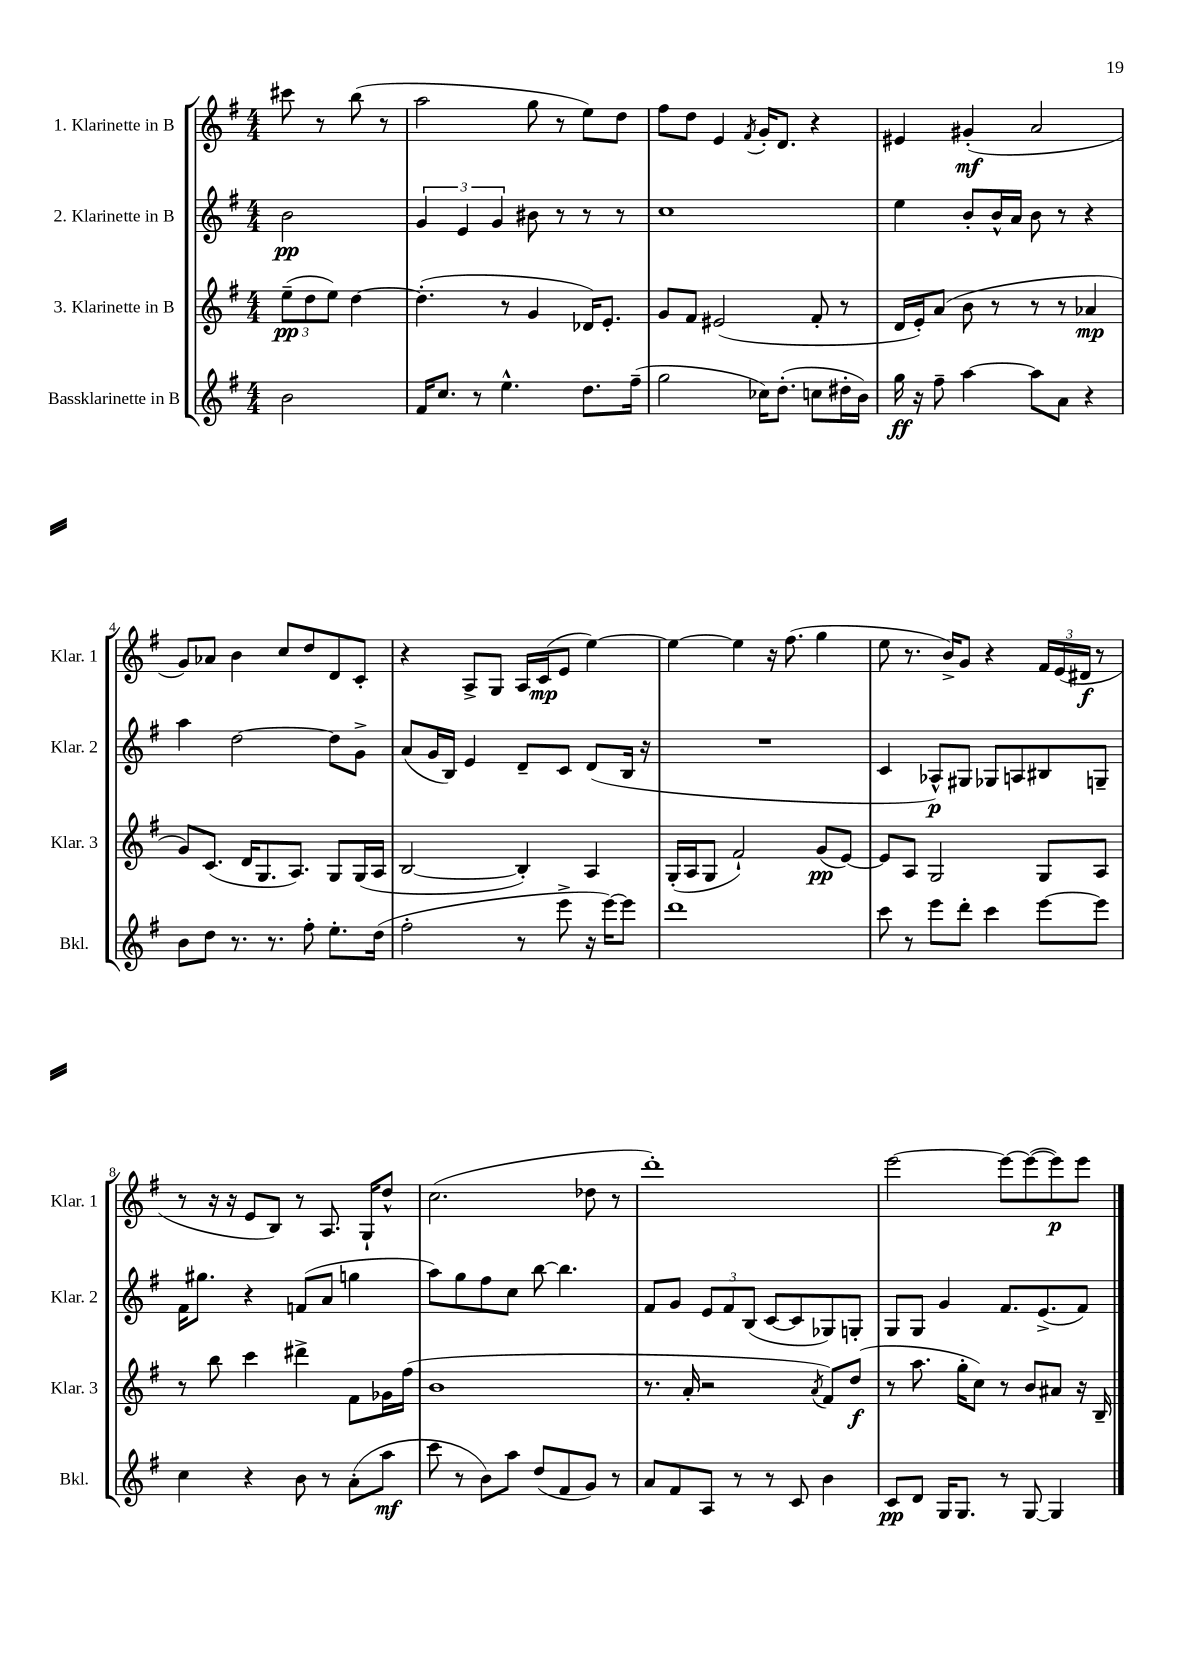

**kern	**dynam	**kern	**dynam	**kern	**dynam	**kern	**dynam
*part4	*part4	*part3	*part3	*part2	*part2	*part1	*part1
*staff4	*staff4	*staff3	*staff3	*staff2	*staff2	*staff1	*staff1
*I"Bassklarinette in B	*	*I"3. Klarinette in B	*	*I"2. Klarinette in B	*	*I"1. Klarinette in B	*
*I'Bkl.	*	*I'Klar. 3	*	*I'Klar. 2	*	*I'Klar. 1	*
*clefG2	*	*clefG2	*	*clefG2	*	*clefG2	*
*k[f#]	*	*k[f#]	*	*k[f#]	*	*k[f#]	*
*M4/4	*	*M4/4	*	*M4/4	*	*M4/4	*
=	=	=	=	=	=	=	=
2b\	.	(12ee~\L	pp	2b\	pp	8ccc#X\	.
.	.	12dd\	.	.	.	.	.
.	.	.	.	.	.	8r	.
.	.	12ee\J)	.	.	.	.	.
.	.	[4dd\	.	.	.	(8bb\	.
.	.	.	.	.	.	8r	.
=1	=1	=1	=1	=1	=1	=1	=1
16f#/KL	.	(4.dd'\]	.	6g/	.	2aa\	.
8.cc/J	.	.	.	.	.	.	.
.	.	.	.	6e/	.	.	.
8r	.	.	.	.	.	.	.
.	.	.	.	6g/	.	.	.
4.ee^^\	.	8r	.	.	.	.	.
.	.	4g/	.	8b#X\	.	8gg\	.
.	.	.	.	8r	.	8r	.
8.dd\L	.	16d-X/KL)	.	8r	.	8ee\L)	.
.	.	8.e'/J	.	.	.	.	.
.	.	.	.	8r	.	8dd\J	.
(16ff#~\Jk	.	.	.	.	.	.	.
=2	=2	=2	=2	=2	=2	=2	=2
2gg\	.	8g/L	.	1cc	.	8ff#\L	.
.	.	8f#/J	.	.	.	8dd\J	.
.	.	(2e#X/	.	.	.	4e/	.
.	.	.	.	.	.	8qf#/	.
16cc-X\KL)	.	.	.	.	.	16g'/KL	.
(8.dd'\J	.	.	.	.	.	8.d/J	.
8ccn\L	.	8f#'/	.	.	.	4r	.
16dd#X'\L	.	8r	.	.	.	.	.
16b\JJ)	.	.	.	.	.	.	.
=3	=3	=3	=3	=3	=3	=3	=3
16gg\	ff	16d/LL	.	4ee\	.	4e#X/	.
16r	.	16e'/J)	.	.	.	.	.
8ff#~\	.	(8a/J	.	.	.	.	.
[4aa\	.	8b\	.	8b'/L	.	(4g#X'/	mf
.	.	8r	.	16b^^/L	.	.	.
.	.	.	.	16a/JJ	.	.	.
8aa\L]	.	8r	.	8b\	.	2a/	.
8a\J	.	8r	.	8r	.	.	.
4r	.	4a-X/	mp	4r	.	.	.
!!LO:LB:g=z
=4	=4	=4	=4	=4	=4	=4	=4
8b\L	.	8g/L)	.	4aa\	.	8g/L)	.
8dd\J	.	(8.c/J	.	.	.	8a-X/J	.
8.r	.	.	.	[2dd\	.	4b\	.
.	.	16d/KL	.	.	.	.	.
.	.	8.G/	.	.	.	.	.
8.r	.	.	.	.	.	.	.
.	.	.	.	.	.	8cc/L	.
.	.	8.A/J)	.	.	.	.	.
8ff#'\	.	.	.	.	.	8dd/	.
8.ee'\L	.	8G/L	.	8dd\L]	.	8d/	.
.	.	(16G/L	.	8g^\J	.	8c'/J	.
(16dd\Jk	.	16A/JJ	.	.	.	.	.
=5	=5	=5	=5	=5	=5	=5	=5
2ff#'\	.	[2B/	.	(8a/L	.	4r	.
.	.	.	.	16g/L	.	.	.
.	.	.	.	16B/JJ)	.	.	.
.	.	.	.	4e/	.	8A^/L	.
.	.	.	.	.	.	8G/J	.
8r	.	4B'/])	.	8d~/L	.	16A/LL	.
.	.	.	.	.	.	(16c/J	mp
8eee^\	.	.	.	8c/J	.	8e/J	.
16r	.	4A/	.	(8d/L	.	[4ee\)	.
[16eee\KL)	.	.	.	.	.	.	.
8eee\J]	.	.	.	16B/Jk	.	.	.
.	.	.	.	16r	.	.	.
=6	=6	=6	=6	=6	=6	=6	=6
1ddd	.	(16G'/LL	.	1r	.	4ee\_	.
.	.	16A/J	.	.	.	.	.
.	.	8G/J	.	.	.	.	.
.	.	2f#`/)	.	.	.	4ee\]	.
.	.	.	.	.	.	16r	.
.	.	.	.	.	.	(8.ff#\	.
.	.	(8g/L	pp	.	.	4gg\	.
.	.	[8e/J)	.	.	.	.	.
=7	=7	=7	=7	=7	=7	=7	=7
8ccc\	.	8e/L]	.	4c/	.	8ee\	.
8r	.	8A/J	.	.	.	8.r	.
8eee\L	.	2G/	.	8A-X^^/L)	p	.	.
.	.	.	.	.	.	16b^/KL)	.
8ddd'\J	.	.	.	8G#X/J	.	8g/J	.
4ccc\	.	.	.	8G-X/L	.	4r	.
.	.	.	.	8An/	.	.	.
[8eee\L	.	8G/L	.	8B#X/	.	24f#/LL	.
.	.	.	.	.	.	(24e/	.
.	.	.	.	.	.	24d#X/JJ	f
8eee\J]	.	8A/J	.	8Gn~/J	.	8r	.
!!LO:LB:g=z
=8	=8	=8	=8	=8	=8	=8	=8
4cc\	.	8r	.	16f#\KL	.	8r	.
.	.	.	.	8.gg#X\J	.	.	.
.	.	8bb\	.	.	.	16r	.
.	.	.	.	.	.	16r	.
4r	.	4ccc\	.	4r	.	8e/L	.
.	.	.	.	.	.	8B/J)	.
8b\	.	4ddd#X^\	.	(8fn/L	.	8r	.
8r	.	.	.	8a/J	.	8.A/	.
(8a'\L	.	8f#\L	.	4ggn\	.	.	.
.	.	.	.	.	.	16G`/KL	.
8aa\J	mf	16g-X\L	.	.	.	8dd^^/J	.
.	.	(16ff#\JJ	.	.	.	.	.
=9	=9	=9	=9	=9	=9	=9	=9
8ccc\	.	1b	.	8aa\L)	.	(2.cc\	.
8r	.	.	.	8gg\	.	.	.
8b\L)	.	.	.	8ff#\	.	.	.
8aa\J	.	.	.	8cc\J	.	.	.
(8dd/L	.	.	.	[8bb\	.	.	.
8f#/	.	.	.	4.bb\]	.	.	.
8g/J)	.	.	.	.	.	8dd-X\	.
8r	.	.	.	.	.	8r	.
=10	=10	=10	=10	=10	=10	=10	=10
8a/L	.	8.r	.	8f#/L	.	1ddd')	.
8f#/	.	.	.	8g/J	.	.	.
.	.	16a'/	.	.	.	.	.
8A/J	.	2r	.	12e/L	.	.	.
.	.	.	.	12f#/	.	.	.
8r	.	.	.	.	.	.	.
.	.	.	.	(12B/J	.	.	.
8r	.	.	.	[8c/L	.	.	.
8c/	.	.	.	8c/]	.	.	.
.	.	8qa/	.	.	.	.	.
4b\	.	8f#/L)	.	8G-X/)	.	.	.
.	.	(8dd/J	f	8Gn'/J	.	.	.
=11	=11	=11	=11	=11	=11	=11	=11
8c/L	pp	8r	.	8G/L	.	[2eee\	.
8d/J	.	8.aa\	.	8G/J	.	.	.
16G/KL	.	.	.	4g/	.	.	.
8.G/J	.	16gg'\KL	.	.	.	.	.
.	.	8cc\J)	.	.	.	.	.
8r	.	8r	.	8.f#/L	.	8eee\L_	.
[8G/	.	8b/L	.	.	.	(8eee\_	.
.	.	.	.	(8.e^/	.	.	.
4G/]	.	8a#X/J	.	.	.	8eee\])	p
.	.	16r	.	8f#/J)	.	8eee\J	.
.	.	16B~/	.	.	.	.	.
==	==	==	==	==	==	==	==
*-	*-	*-	*-	*-	*-	*-	*-
